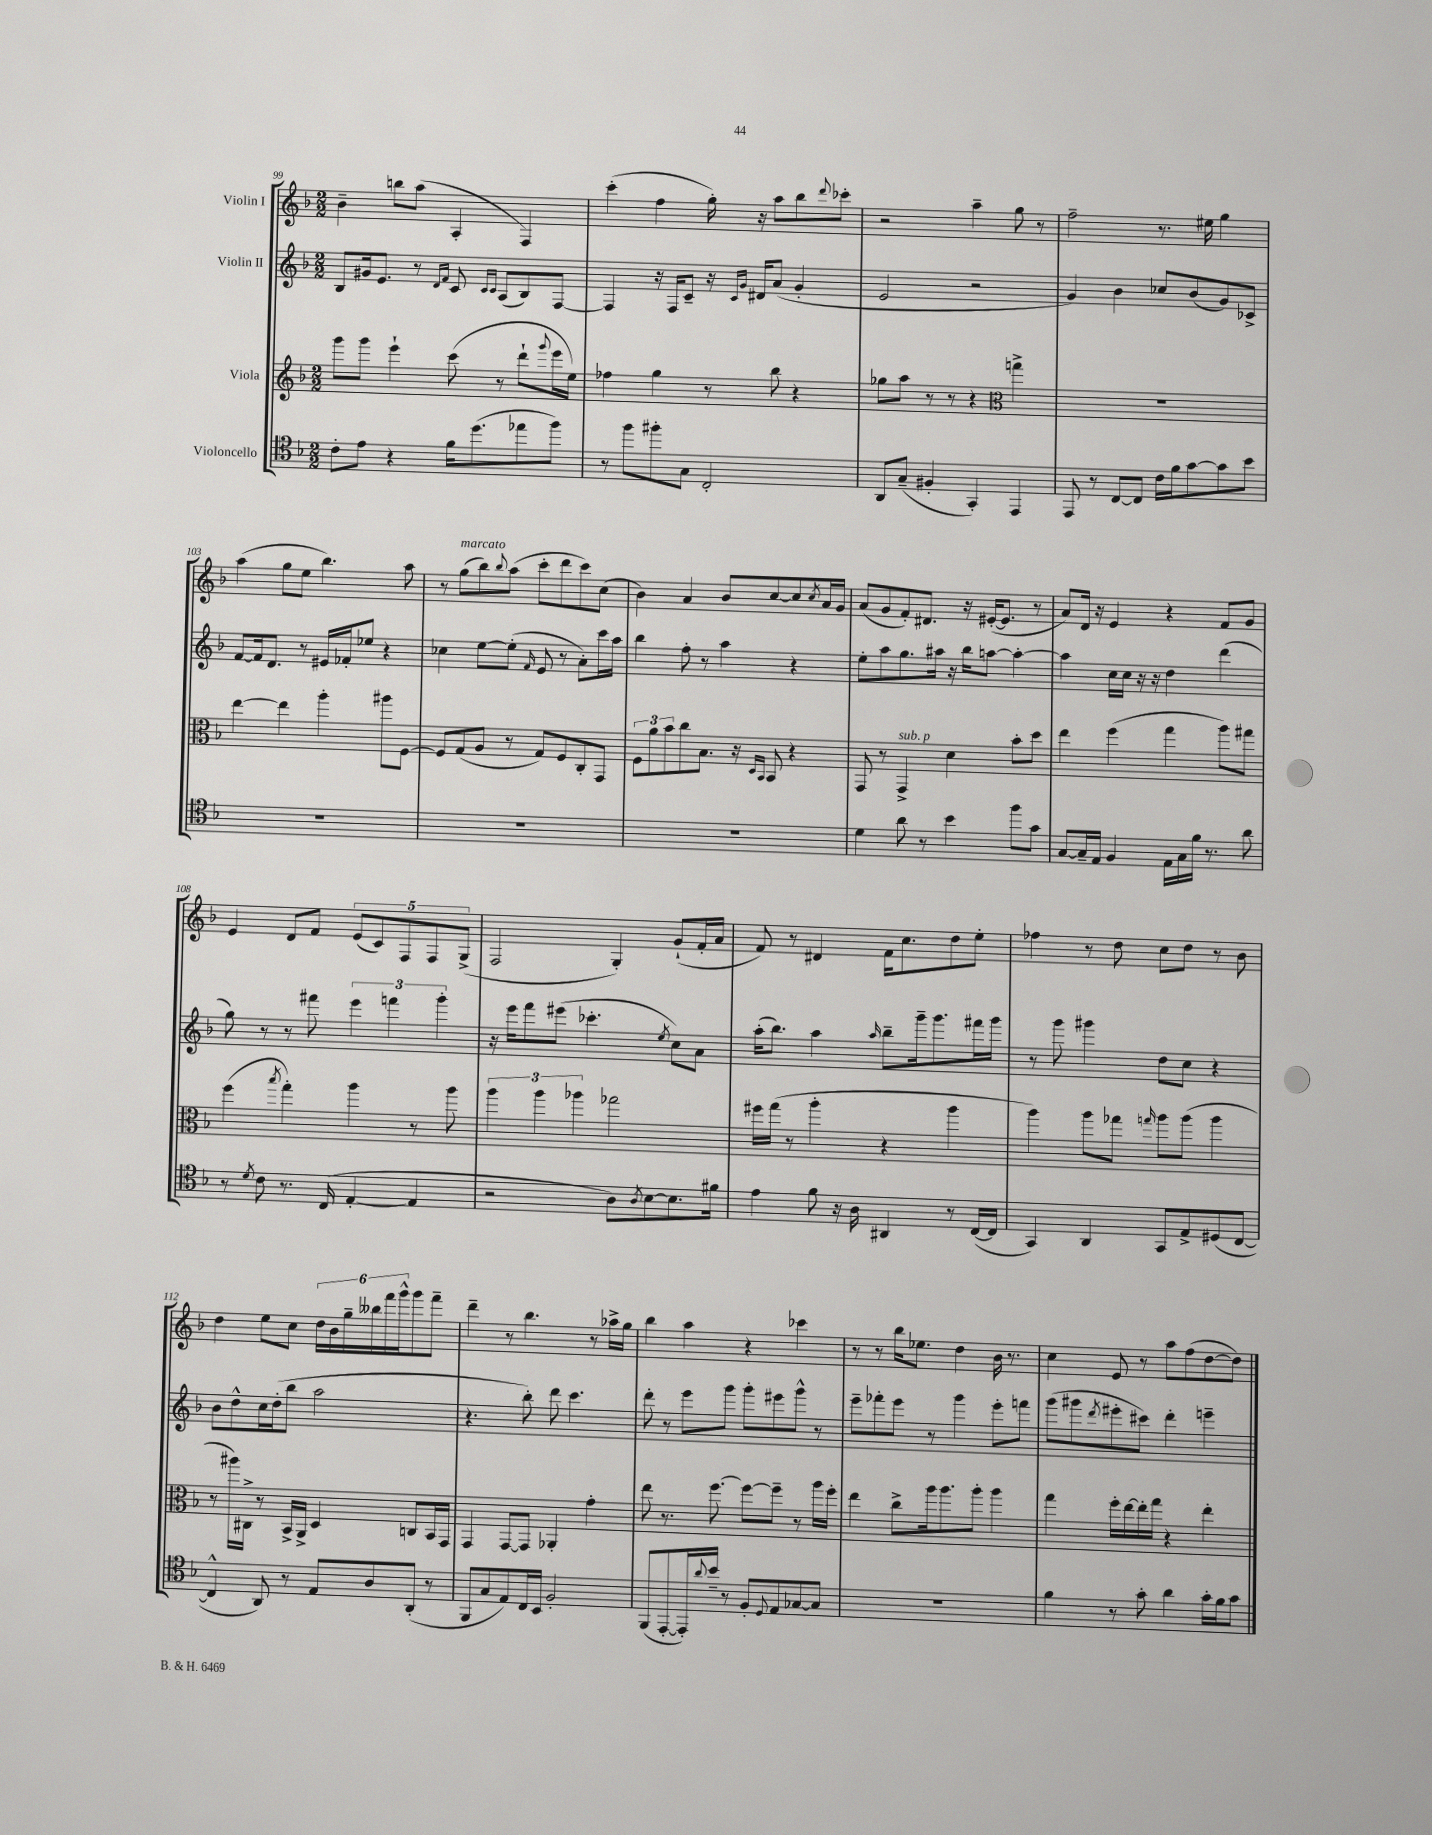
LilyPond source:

<<
\new StaffGroup <<
\new Staff = "s0" \with { instrumentName = "Violin I" } {
    \clef treble \key f \major \numericTimeSignature \time 2/2
    bes'4-- b''8 a''8( a4-. f4) |
    c'''4-.( f''4 g''16-.) r16 a''8 bes''8 \appoggiatura { d'''8 } ces'''8-. |
    r2 a''4-- g''8 r8 |
    f''2-- r8. eis''16 g''4 |
    a''4( g''8 e''8 bes''4.) a''8 |
    r8 g''8^\markup { \italic "marcato" }( bes''8) \appoggiatura { bes''8 } a''8( c'''8-. d'''8 c'''8) c''8( |
    bes'4) a'4 bes'8 c''8~ c''8 \acciaccatura { c''8 } a'16 g'16 |
    a'8( g'8 f'8-.) dis'8. r16 eis'16~-.( eis'8. r8 |
    a'8) d'16 r16 e'4 r4 f'8 g'8 |
    e'4 d'8 f'8 \tuplet 5/4 { e'8( c'8) f8 f8 g8->( } |
    f2 g4-.) g'8-!( f'16-. a'16 |
    f'8) r8 dis'4 f'16 c''8. d''8 e''8-. |
    fes''4 r8 d''8 c''8 d''8 r8 bes'8 |
    d''4 e''8 c''8 \tuplet 6/4 { d''16 bes'16 g''16-- beses''16 f'''16 g'''16-^ } g'''8 f'''8-- |
    d'''4-- r8 bes''4. r8 aes''16-> g''16 |
    bes''4 a''4 r4 ces'''4 |
    r8 r8 bes''16 ees''8. d''4 bes'16 r8. |
    c''4 e'8 r8 a''8 f''8( d''8~ d''8) \bar "|." |
}
\new Staff = "s1" \with { instrumentName = "Violin II" } {
    \clef treble \key f \major \numericTimeSignature \time 2/2
    bes8 gis'16 e'8. r8 \grace { d'16 f'16 } c'8 \grace { c'16 c'16 } a8( bes8) f8~ |
    f4 r16 f16 c'8-- r16 \grace { c'16 g'16 } dis'16 a'8( g'4-. |
    e'2 r2 |
    g'4) bes'4 ces''8 bes'8( g'8) ces'8-> |
    f'8~ f'16 d'8. r8 eis'16 fes'16-. ees''8 r4 |
    ces''4 e''8~ e''8-.( \grace { f'16 } e'8 r8 a'8-.) c'''16 a''16 |
    bes''4 f''8-. r8 a''4 r4 |
    e''8-. a''8 g''8. ais''16 r16 bes''16 a''8~ a''4~-. |
    a''4 c''16 c''16 r16 r16 d''4 d'''4( |
    g''8) r8 r8 fis'''8 \tuplet 3/2 { e'''4 f'''4 g'''4-. } |
    r16 e'''16 f'''8 eis'''8( ces'''4.-. \acciaccatura { e''8 } c''8) a'8 |
    a''16-.( bes''8.) a''4 \grace { a''16 } bes''8-- g'''16-- g'''8. fis'''16 g'''16 |
    r8 g'''8 gis'''4 d''8 c''8 r4 |
    bes'8 d''8-^ c''16 d''16-.( bes''8 a''2 |
    r4. bes''8-.) d'''8 c'''4. |
    d'''8-. r8 e'''8 g'''8 g'''8-. eis'''8 g'''8-^ r8 |
    e'''8-- fes'''8-. e'''8 r8 g'''4 e'''8-. f'''8 |
    g'''8( gis'''8 \acciaccatura { d'''8 } eis'''8-. cis'''8) d'''4-. e'''4-- \bar "|." |
}
\new Staff = "s2" \with { instrumentName = "Viola" } {
    \clef treble \key f \major \numericTimeSignature \time 2/2
    g'''8 g'''8 e'''4-! c'''8( r8 d'''8-! \appoggiatura { g'''8 } e'''16 e''16) |
    fes''4 g''4 r8 bes''8 r4 |
    ges''8 a''8 r8 r8 r4 \clef alto g''4-> |
    R1 |
    e''4~ e''4 a''4-. ais''8 f8~ |
    f8 g8( a8 r8 g8) f8 c8-. g,8 |
    \tuplet 3/2 { f8 a'8 bes'8 } c''8 bes8. r16 \grace { d16 bes,16 } bes,8 r4 |
    g,8 r8 g,4->^\markup { \italic "sub. p" } d'4 bes'8-. d''8 |
    e''4 f''4( g''4 a''8) gis''8 |
    f''4( \acciaccatura { bes''8 } g''4-.) a''4 r8 a''8 |
    \tuplet 3/2 { a''4 a''4 aes''4 } ges''2 |
    fis''16 g''16( r8 a''4-. r4 a''4 |
    a''4) a''8 ges''8 \grace { g''16 } a''8 a''8( a''4 |
    r8 ais''16) cis16-> r8 bes,16-> a,16-> d4 c8 bes,16 g,16 |
    g,4 g,8~ g,8 aes,4-. g'4-. |
    e''8 r8. f''8.~ f''8~ f''8-- r8 a''16 f''16-. |
    e''4 c''8-> a''16 a''8. a''8-. a''4 |
    g''4 f''16-. e''16~ e''16-. g''16 r4 e''4-. \bar "|." |
}
\new Staff = "s3" \with { instrumentName = "Violoncello" } {
    \clef tenor \key f \major \numericTimeSignature \time 2/2
    c'8-. e'8 r4 f'16 d''8.( ees''8 f''8) |
    r8 f''8 fis''8-. g8 c2-. |
    a,8 g8--( fis4-. g,4-.) e,4 |
    e,8 r8 c8~ c8 c'16 f'16 g'8~ g'8 bes'8 |
    R1 |
    R1 |
    R1 |
    d'4 a'8 r8 bes'4 f''8 g'8 |
    g8~ g16-- e16 f4 e16 g16 f'16 r8. a'8 |
    r8 \acciaccatura { d'8 } c'8 r8. c16( e4~-. e4 |
    r2 a8) \acciaccatura { a8 } bes8~ bes8. fis'16 |
    e'4 f'8 r16 a16 ais,4 r8 c16~( c16 |
    g,4) a,4 g,8 e8-> dis8( c8~ |
    c4-^ a,8) r8 e8 a8 a,8-.( r8 |
    f,8 g8 e8) c16 bes,16 f2-. |
    f,8( e,8~-. e,16-.) \appoggiatura { a'8 } bes'16-- r8 f8-. \appoggiatura { d8 } e8 ges8~ ges8 |
    R1 |
    f'4 r8 g'8-. a'4 g'16-. f'16 g'8 \bar "|." |
}
>>
>>
\layout { \context { \Score currentBarNumber = #99 } }
